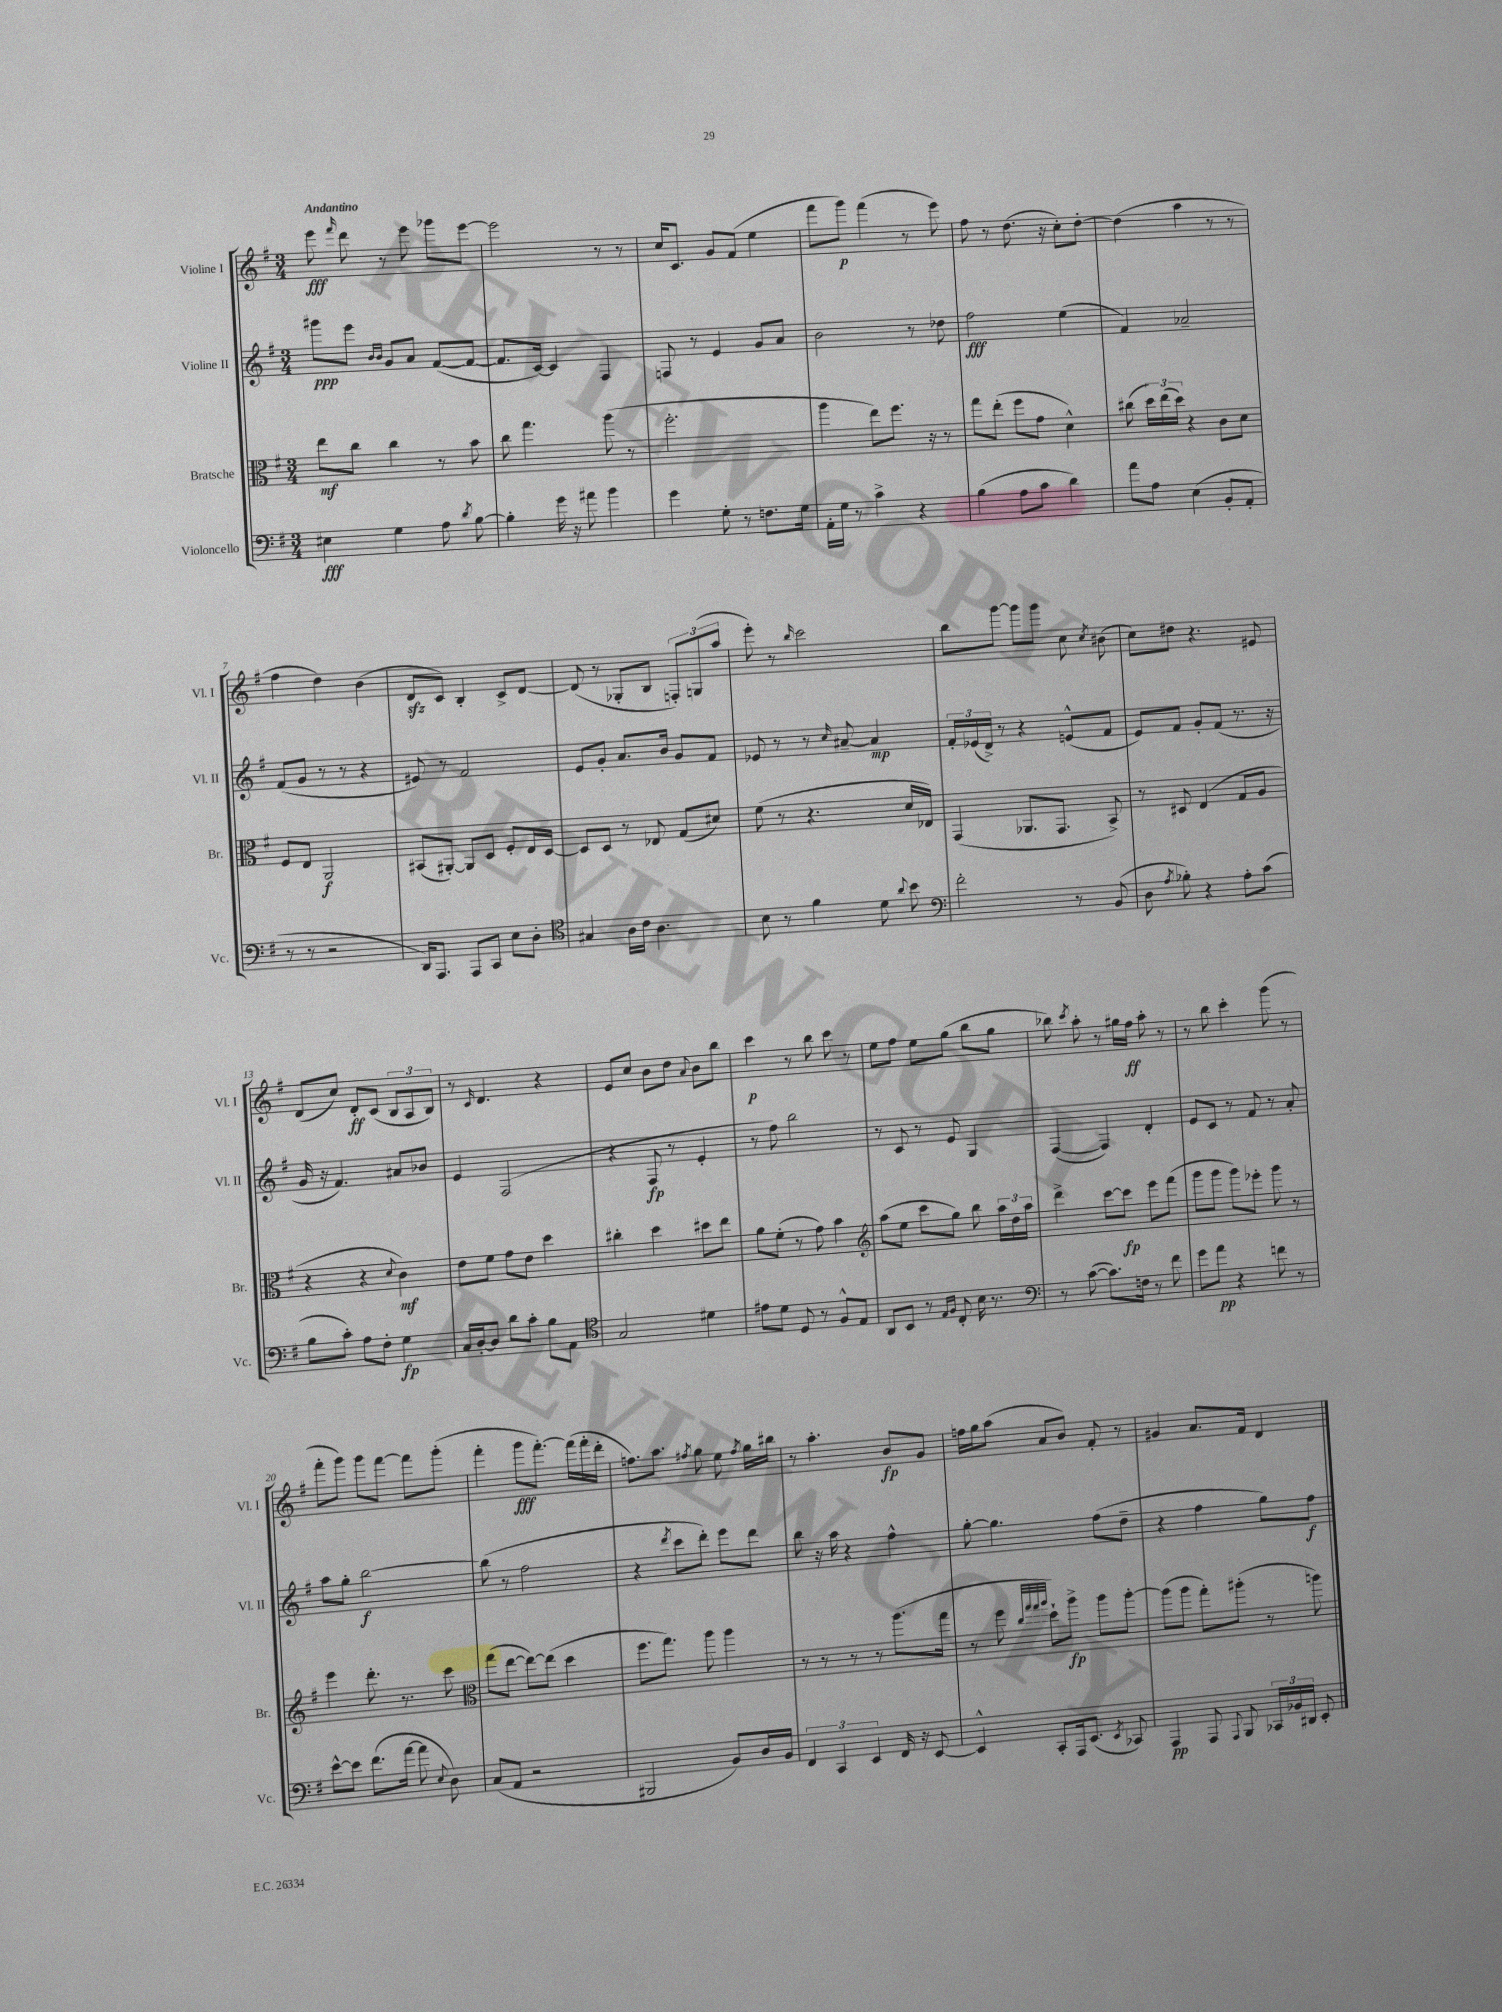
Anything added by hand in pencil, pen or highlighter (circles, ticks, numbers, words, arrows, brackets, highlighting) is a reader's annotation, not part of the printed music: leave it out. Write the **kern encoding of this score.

**kern	**dynam	**kern	**dynam	**kern	**dynam	**kern	**dynam
*part4	*part4	*part3	*part3	*part2	*part2	*part1	*part1
*staff4	*staff4	*staff3	*staff3	*staff2	*staff2	*staff1	*staff1
*I"Violoncello	*	*I"Bratsche	*	*I"Violine II	*	*I"Violine I	*
*I'Vc.	*	*I'Br.	*	*I'Vl. II	*	*I'Vl. I	*
*clefF4	*	*clefC3	*	*clefG2	*	*clefG2	*
*k[f#]	*	*k[f#]	*	*k[f#]	*	*k[f#]	*
*M3/4	*	*M3/4	*	*M3/4	*	*M3/4	*
=1	=1	=1	=1	=1	=1	=1	=1
!	!	!	!	!	!	!LO:TX:a:B:t=Andantino	!
4E#X\	fff	8ee\L	mf	8ggg#X\L	ppp	8eee\	fff
.	.	.	.	.	.	16qqfff#/	.
.	.	8cc\J	.	8eee\J	.	8ddd\	.
.	.	.	.	16qqb/LL	.	.	.
.	.	.	.	16qqb/JJ	.	.	.
4G\	.	4cc\	.	8g/L	.	8r	.
.	.	.	.	8a/J	.	8eee\	.
8A\	.	8r	.	([8f#/L	.	8ggg-X\L	.
8qd/	.	.	.	.	.	.	.
[8B\	.	8b\	.	8f#/J_	.	[8eee\J	.
=2	=2	=2	=2	=2	=2	=2	=2
4B'\]	.	8cc\	.	8.f#/L]	.	2eee\]	.
.	.	4.gg\	.	.	.	.	.
.	.	.	.	[16c/Jk)	.	.	.
16g\	.	.	.	4c/]	.	.	.
16r	.	.	.	.	.	.	.
8a#X\	.	.	.	.	.	.	.
4b\	.	(8aa\	.	4F#/	.	8r	.
.	.	8r	.	.	.	8r	.
=3	=3	=3	=3	=3	=3	=3	=3
4g\	.	2.ff#'\	.	8Fn/	.	16cc/KL	.
.	.	.	.	.	.	8.c/J	.
.	.	.	.	8r	.	.	.
8G'\	.	.	.	4e/	.	8g/L	.
8r	.	.	.	.	.	(8f#/J	.
8.Fn\L	.	.	.	8g/L	.	4ee\	.
.	.	.	.	8a/J	.	.	.
16G\Jk	.	.	.	.	.	.	.
=4	=4	=4	=4	=4	=4	=4	=4
16AA'\LL	.	4aa\	.	2b\	.	8fff#\L	.
16G\JJ	.	.	.	.	.	.	.
8r	.	.	.	.	.	8ggg\J)	p
4c^\	.	8ee\L)	.	.	.	(4fff#\	.
.	.	8.ff#\J	.	.	.	.	.
4r	.	.	.	8r	.	8r	.
.	.	16r	.	.	.	.	.
.	.	8r	.	8dd-X\	.	8eee\)	.
=5	=5	=5	=5	=5	=5	=5	=5
(4B\	.	8gg\L	.	2ff#\	fff	8ff#\	.
.	.	(8ee'\J	.	.	.	8r	.
8A\L	.	8ff#\L	.	.	.	(8.dd\	.
8c\J	.	8g\J	.	.	.	.	.
.	.	.	.	.	.	16r	.
4d\)	.	4d^^\)	.	(4ee\	.	8cc'\L)	.
.	.	.	.	.	.	[8dd'\J	.
=6	=6	=6	=6	=6	=6	=6	=6
8a\L	.	(8cc#X\	.	4f#/)	.	(4dd\]	.
8A\J	.	24dd\LL)	.	.	.	.	.
.	.	(24ee\	.	.	.	.	.
.	.	24dd\JJ)	.	.	.	.	.
(4E\	.	4r	.	2a-X~/	.	4aa\	.
8BB'/L	.	8c\L	.	.	.	8r	.
8AA'/J	.	8d\J	.	.	.	8r	.
!!LO:LB:g=z
=7	=7	=7	=7	=7	=7	=7	=7
8r	.	8F#/L	.	(8f#/L	.	4ff#\	.
8r	.	8E/J	.	8g/J	.	.	.
2r	.	2AA/	f	8r	.	4dd\)	.
.	.	.	.	8r	.	.	.
.	.	.	.	4r	.	(4b\	.
=8	=8	=8	=8	=8	=8	=8	=8
16DD/KL)	.	(8BB#X/L	.	8e#X/)	.	8dzz/L	.
8.AAA/J	.	.	.	.	.	.	.
.	.	[8AA#X'/J)	.	8r	.	8c/J)	.
8AAA/L	.	8AA#/L]	.	2f#/	.	4B'/	.
8CC/J	.	8D/J	.	.	.	.	.
8E\L	.	8F#'/L	.	.	.	8c^/L	.
8D'\J	.	16E/L	.	.	.	[8d/J	.
.	.	[16D/JJ	.	.	.	.	.
=9	=9	=9	=9	=9	=9	=9	=9
*clefC4	*	*	*	*	*	*	*
4G#X/	.	8D/L]	.	8e/L	.	(8d/]	.
.	.	8D/J	.	8g'/J	.	8r	.
16A\LL	.	8r	.	8.a/L	.	8G-X'/L	.
16c\JJ	.	.	.	.	.	.	.
4.A\	.	8E-X/	.	.	.	8B/J	.
.	.	.	.	16b/Jk	.	.	.
.	.	(8G/L	.	8g/L	.	12Fn'/L)	.
.	.	.	.	.	.	(12Gn/	.
.	.	8d#X/J)	.	8f#/J	.	.	.
.	.	.	.	.	.	12aa/J	.
=10	=10	=10	=10	=10	=10	=10	=10
8B\	.	(8f#\	.	8e-X/	.	8eee'\)	.
8r	.	8r	.	8r	.	8r	.
.	.	.	.	.	.	16qqbb/	.
4f#\	.	4.r	.	8r	.	2ccc\	.
.	.	.	.	16qqcc/	.	.	.
.	.	.	.	[8a#X~/	.	.	.
8d\	.	.	.	4a#/]	mp	.	.
8qqa/	.	.	.	.	.	.	.
8b\	.	16d/LL	.	.	.	.	.
.	.	16E-X/JJ)	.	.	.	.	.
=11	=11	=11	=11	=11	=11	=11	=11
*clefF4	*	*	*	*	*	*	*
2f#'\	.	(4GG/	.	24f#'/LL	.	8bb\L	.
.	.	.	.	(24e-X/	.	.	.
.	.	.	.	24d^/JJ)	.	.	.
.	.	.	.	8r	.	[8ggg\J	.
.	.	8.AA-X/L	.	4r	.	8ggg\L]	.
.	.	.	.	.	.	8ggg\J	.
.	.	8.GG/J	.	.	.	.	.
8r	.	.	.	(8en^^/L	.	8cc\	.
.	.	.	.	.	.	8qcc/	.
(8BB/	.	8BB^/)	.	8f#/J	.	(8b#X\	.
=12	=12	=12	=12	=12	=12	=12	=12
8D\	.	8r	.	8e/L)	.	8cc\L)	.
8qA/	.	.	.	.	.	.	.
8B-X'\)	.	8D#X/	.	8f#/J	.	8dd#X\J	.
4r	.	(4E/	.	8g'/L	.	4.r	.
.	.	.	.	(8f#/J	.	.	.
8A'\L	.	8G/L	.	8.r	.	.	.
(8c\J	.	8A/J	.	.	.	8e#X/	.
.	.	.	.	16r	.	.	.
!!LO:LB:g=z
=13	=13	=13	=13	=13	=13	=13	=13
8B\L	.	4r	.	16g/	.	(8d/L	.
.	.	.	.	16r	.	.	.
8c'\J)	.	.	.	4.f#/)	.	8cc/J)	.
8A\L	.	4r	.	.	.	8d'/L	ff
8F#'\J	.	.	.	.	.	(8c/J	.
.	.	8qqd/	.	.	.	.	.
4G\	fp	4c\)	mf	8a#X/L	.	12B/L	.
.	.	.	.	.	.	12A/	.
.	.	.	.	8b-X/J	.	.	.
.	.	.	.	.	.	12B/J)	.
=14	=14	=14	=14	=14	=14	=14	=14
16C/LL	.	8e\L	.	4e/	.	8r	.
[16D'/J	.	.	.	.	.	.	.
.	.	.	.	.	.	16qqc/	.
8D/J]	.	8f#\J	.	.	.	4.d/	.
8d\L	.	8g\L	.	(2F#/	.	.	.
8c'\J	.	8e\J	.	.	.	.	.
8B\L	.	4dd\	.	.	.	4r	.
8AA\J	.	.	.	.	.	.	.
=15	=15	=15	=15	=15	=15	=15	=15
*clefC4	*	*	*	*	*	*	*
2G/	.	4cc#X'\	.	4r	.	8e/L	.
.	.	.	.	.	.	8cc/J	.
.	.	4dd\	.	8F#/	fp	8b\L	.
.	.	.	.	8r	.	8dd\J	.
.	.	.	.	.	.	8qqa/	.
4d#X\	.	8dd#X\L	.	4e'/	.	8b\L	.
.	.	8ee\J	.	.	.	8bb\J	.
=16	=16	=16	=16	=16	=16	=16	=16
8e#X\L	.	8a\L	.	8r	.	4ccc\	p
8d\J	.	(8f#'\J	.	8ff#\)	.	.	.
8D/	.	8r	.	2bb\	.	8r	.
8r	.	8g\)	.	.	.	8bb\	.
8F#^^/L	.	4b\	.	.	.	8ccc\	.
8E/J	.	.	.	.	.	8r	.
=17	=17	=17	=17	=17	=17	=17	=17
*	*	*clefG2	*	*	*	*	*
8AA/L	.	(8aa\L	.	8r	.	8ee\L	.
8BB/J	.	8ee\J	.	8c/	.	8ff#\J	.
8r	.	8ccc\L	.	8r	.	8ee\L	.
16qqE/LL	.	.	.	.	.	.	.
16qqF#/JJ	.	.	.	.	.	.	.
8C'/	.	8gg\J)	.	8e/	.	(8gg\J	.
16B\	.	8bb\	.	4G/	.	8bb\L	.
8.r	.	.	.	.	.	.	.
.	.	24aa\LL	.	.	.	8gg\J	.
.	.	24dd\	.	.	.	.	.
.	.	24aa\JJ	.	.	.	.	.
=18	=18	=18	=18	=18	=18	=18	=18
*clefF4	*	*	*	*	*	*	*
8r	.	4ddd^\	.	([4F#/	.	8bb-X\)	.
.	.	.	.	.	.	8qccc/	.
([8c\	.	.	.	.	.	8aa'\	.
8.c\L])	.	[8ccc\L	.	4F#/])	.	8r	.
.	.	8ccc\J]	fp	.	.	16gg#X\LL	.
16Fn\Jk	.	.	.	.	.	16ff#\JJ	ff
8r	.	8eee\L	.	4d'/	.	8aa'\	.
8f#\	.	(8fff#\J	.	.	.	8r	.
=19	=19	=19	=19	=19	=19	=19	=19
8g\L	.	8ggg\L	.	8e/L	.	8r	.
8a\J	pp	8ggg\J	.	8c/J	.	8bb\	.
4r	.	8ggg\L)	.	8r	.	4ccc'\	.
.	.	8eee-X'\J	.	8f#/	.	.	.
8fn\	.	8ggg\	.	8r	.	(8ggg\	.
8r	.	8r	.	8a'/	.	8r	.
!!LO:LB:g=z
=20	=20	=20	=20	=20	=20	=20	=20
[8e^^\L	.	4eee\	.	8aa\L	.	8fff#'\L	.
8e\J]	.	.	.	8gg'\J	.	8ggg\J)	.
(8.f#\L	.	8.ddd'\	.	[2bb\	f	8ggg\L	.
.	.	.	.	.	.	[8fff#\J	.
[16a\Jk	.	8.r	.	.	.	.	.
8a\]	.	.	.	.	.	8fff#\L]	.
8qqE/	.	.	.	.	.	.	.
8D\)	.	8ccc\	.	.	.	(8ggg'\J	.
=21	=21	=21	=21	=21	=21	=21	=21
*	*	*clefC3	*	*	*	*	*
(8C/L	.	(8gg\L	.	(8bb\]	.	4fff#'\	.
8AA/J	.	[8ee\J	.	8r	.	.	.
2r	.	8ee\L_)	.	2ff#\	.	8ggg\L	fff
.	.	(8ee\J]	.	.	.	[8.fff#'\J)	.
.	.	4dd\	.	.	.	.	.
.	.	.	.	.	.	(16fff#\LL]	.
.	.	.	.	.	.	16fff#'\	.
.	.	.	.	.	.	16ddd'\JJ	.
=22	=22	=22	=22	=22	=22	=22	=22
2BBB#X/	.	8.ff#\L	.	4r	.	8.ffn\L)	.
.	.	8.gg\J)	.	.	.	8.aa\J	.
.	.	.	.	8qddd/	.	.	.
.	.	.	.	8ccc\L	.	.	.
.	.	.	.	.	.	8qff#X/	.
.	.	8aa\	.	8ddd'\J)	.	8gg\	.
8BB/L)	.	4aa\	.	8eee\L	.	8ee\	.
.	.	.	.	.	.	8qff#/	.
16D/L	.	.	.	8ddd\J	.	16gg\LL	.
16BB/JJ	.	.	.	.	.	16bb#X\JJ	.
=23	=23	=23	=23	=23	=23	=23	=23
6FF#/	.	8r	.	8bb\	.	8r	.
.	.	8r	.	16r	.	4.aa'\	.
6CC/	.	.	.	.	.	.	.
.	.	.	.	16aa\	.	.	.
.	.	8r	.	4r	.	.	.
6EE/	.	.	.	.	.	.	.
.	.	8r	.	.	.	.	.
16FF#/	.	(8.aa\L	.	4ff#^^\	.	8b/L	fp
16r	.	.	.	.	.	.	.
[8EE/	.	.	.	.	.	8g/J	.
.	.	16gg\Jk	.	.	.	.	.
=24	=24	=24	=24	=24	=24	=24	=24
4EE^^/]	.	8r	.	[8gg'\	.	16ffn\LL	.
.	.	.	.	.	.	16gg\J	.
.	.	8ff#\	.	4.gg\]	.	(8aa\J	.
.	.	32qqcc/LLL	.	.	.	.	.
.	.	32qqgg/	.	.	.	.	.
.	.	32qqgg/	.	.	.	.	.
.	.	32qqaa/JJJ	.	.	.	.	.
8CC'/L	.	8dd`\L)	.	.	.	8a/L	.
16AAA/k	.	8aa^\J	fp	.	.	8b/J)	.
(8.EE/J	.	.	.	.	.	.	.
.	.	8aa\L	.	(8ff#\L	.	8f#'/	.
8qEE/	.	.	.	.	.	.	.
8CC-X/)	.	[8aa'\J	.	8dd~\J	.	8r	.
=25	=25	=25	=25	=25	=25	=25	=25
4AAA/	pp	(8aa\L]	.	4r	.	4g#X/	.
.	.	8aa\J	.	.	.	.	.
8AAA/	.	8gg'\L)	.	4ff#\	.	8.a/L	.
8qqAAA/	.	.	.	.	.	.	.
8BBB/	.	(8aa#X'\J	.	.	.	.	.
.	.	.	.	.	.	16f#/Jk	.
24CC-X/LL	.	8r	.	8gg\L)	.	4d/	.
24BB-X/	.	.	.	.	.	.	.
24DD#X/JJ	.	.	.	.	.	.	.
8EE'/	.	8aan\)	.	8ff#\J	f	.	.
==	==	==	==	==	==	==	==
*-	*-	*-	*-	*-	*-	*-	*-
